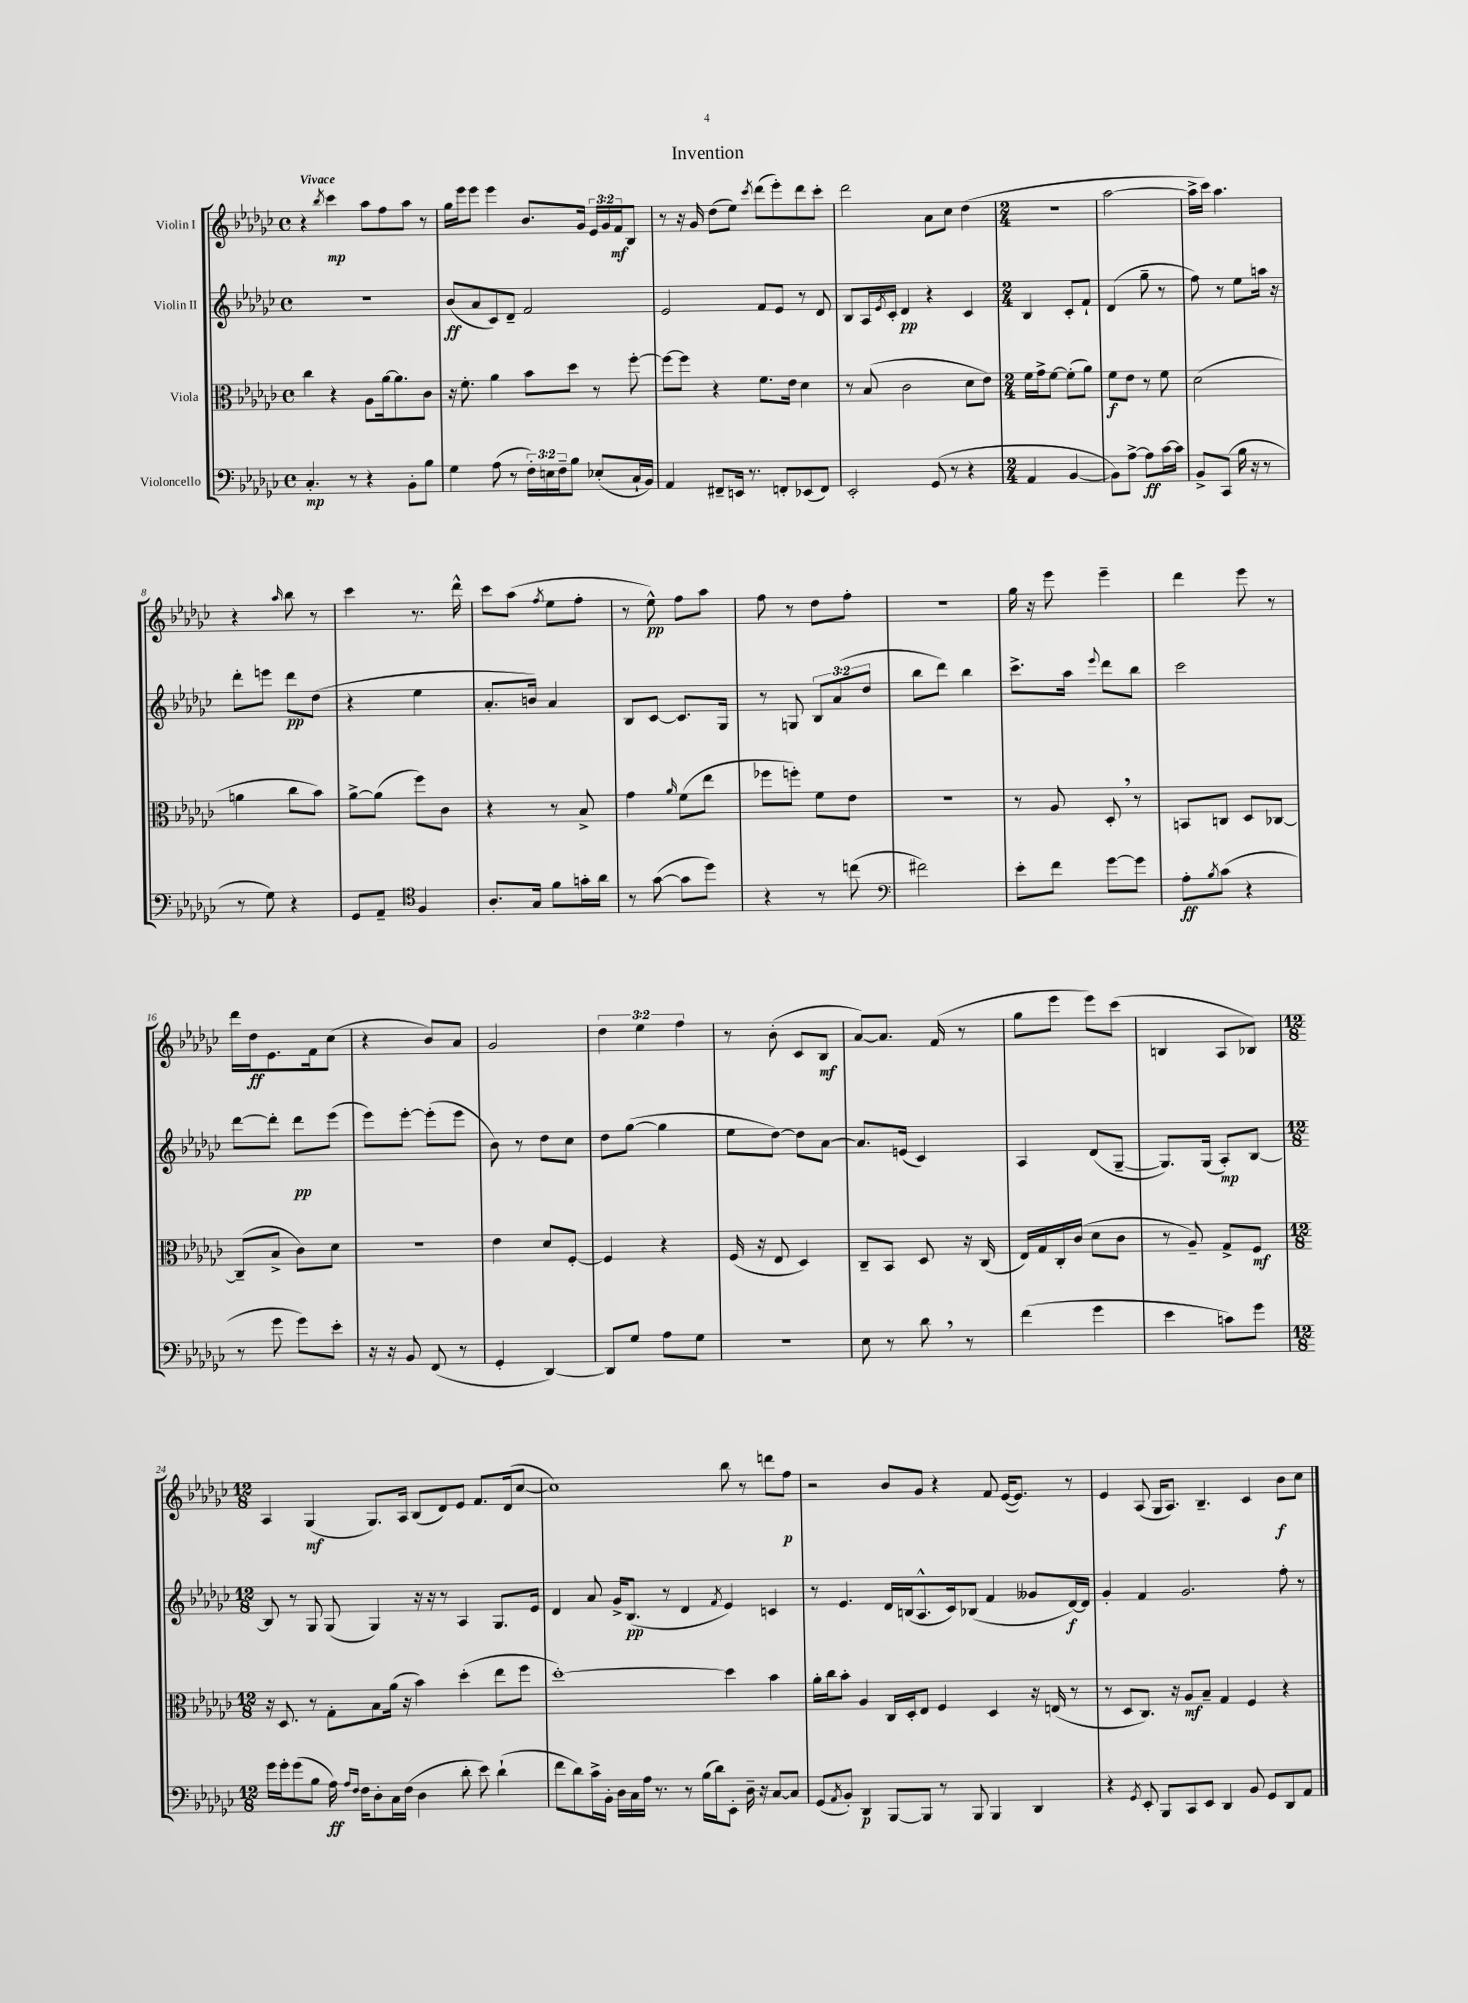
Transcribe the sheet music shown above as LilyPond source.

\header { title = "Invention" }
<<
\new StaffGroup <<
\new Staff = "s0" \with { instrumentName = "Violin I" } {
    \clef treble \key ges \major \defaultTimeSignature \time 4/4 \override Staff.TupletNumber.text = #tuplet-number::calc-fraction-text \tempo "Vivace"
    r4 \acciaccatura { bes''8 } ces'''4\mp aes''8 f''8 aes''8 r8 |
    ges''16 ees'''16 ees'''8 ees'''4 bes'8. ges'16 \tuplet 3/2 { ees'16 ges'16 f'16\mf } bes8 |
    r8 r16 ges'16 des''8( ees''8) \acciaccatura { ces'''8 } des'''8( ees'''8-.) des'''8 ces'''8-. |
    des'''2 aes'8 ces''8 des''4( |
    \numericTimeSignature \time 2/4 r2 |
    aes''2~ |
    aes''16-> ces'''16) aes''4. |
    r4 \grace { aes''16 } bes''8 r8 |
    ces'''4 r8. des'''16-^ |
    ces'''8 aes''8( \acciaccatura { f''8 } ees''8 f''8-. |
    r8 ees''8-^\pp) f''8 aes''8 |
    f''8 r8 des''8 f''8-. |
    r2 |
    ges''16 r16 ees'''8 ees'''4-- |
    des'''4 ees'''8 r8 |
    des'''16 des''16\ff ees'8. f'16 ces''8( |
    r4 bes'8) aes'8 |
    ges'2 |
    \tuplet 3/2 { des''4 ees''4 f''4 } |
    r8 bes'8-.( ces'8 bes8\mf |
    aes'8~) aes'8. f'16( r8 |
    ges''8 ees'''8 ees'''8) ces'''8( |
    b4 aes8 bes8) |
    \numericTimeSignature \time 12/8 aes4 ges4\mf( ges8.) aes16 bes8( des'8) ees'8 f'8. des'16( ces''8~ |
    ces''1) bes''8 r8 d'''8 f''8\p |
    r2 bes'8 ges'8 r4 f'8 ees'16~( ees'8.) r8 |
    ees'4 aes8( ges16 aes8.) bes4.-- ces'4 bes'8\f ces''8 \bar "|." |
}
\new Staff = "s1" \with { instrumentName = "Violin II" } {
    \clef treble \key ges \major \defaultTimeSignature \time 4/4 \override Staff.TupletNumber.text = #tuplet-number::calc-fraction-text
    r1 |
    bes'8\ff( aes'8 ces'8) des'8-- f'2 |
    ees'2 f'8 ees'8 r8 des'8 |
    bes8 aes16 \acciaccatura { ees'8 } ces'16-. des'4\pp r4 ces'4 |
    \numericTimeSignature \time 2/4 bes4 ces'8-. f'8-! |
    des'4( ges''8-- r8 |
    f''8) r8 ees''8 a''16 r16 |
    des'''8-. e'''8 des'''8\pp des''8( |
    r4 ees''4 |
    aes'8.-. b'16) aes'4 |
    bes8 ces'8~ ces'8. ges16 |
    r8 g8 \tuplet 3/2 { bes8 aes'8( des''8 } |
    bes''8 des'''8) bes''4 |
    ces'''8.-> aes''16 \appoggiatura { ees'''8 } des'''8 bes''8 |
    ces'''2 |
    des'''8~ des'''8-. des'''8\pp ees'''8( |
    ees'''8) ees'''8~-. ees'''8-.( ees'''8 |
    bes'8) r8 des''8 ces''8 |
    des''8 ges''8~( ges''4 |
    ees''8 des''8~) des''8 aes'8~ |
    aes'8. e'16( ces'4) |
    aes4 des'8( ges8~-- |
    ges8.) ges16( aes8-.\mp) bes8~ |
    \numericTimeSignature \time 12/8 bes8 r8 ges8 ges8( ges4) r16 r16 r8 aes4 ges8. ees'16 |
    des'4 aes'8 ges'16-> bes8.\pp( r8 des'4 \acciaccatura { f'8 } ees'4) c'4 |
    r8 ees'4. des'16 b16( aes8.-^ ces'16) bes8( f'4 geses'8 des'16~\f) des'16 |
    ges'4-. f'4 ges'2. f''8-. r8 \bar "|." |
}
\new Staff = "s2" \with { instrumentName = "Viola" } {
    \clef alto \key ges \major \defaultTimeSignature \time 4/4
    ces''4 r4 aes8 aes'16~ aes'8. ces'8 |
    r16 f'8.-. aes'4 bes'8 des''8 r8 f''8~-. |
    f''8~ f''8 r4 f'8. ees'16 des'4 |
    r8 bes8( ces'2 des'8 ees'8) |
    \numericTimeSignature \time 2/4 f'16 ges'16-> f'8~ f'8-.( aes'8) |
    f'8\f ees'8 r8 f'8 |
    des'2( |
    a'4 ces''8 bes'8) |
    aes'8~-> aes'8( f''8) ces'8 |
    r4 r8 bes8-> |
    ges'4 \grace { aes'16 } f'8( ees''8 |
    fes''8 f''8-.) f'8 ees'8 |
    R2 |
    r8 aes8 des8-. \breathe r8 |
    b,8 c8 des8 ces8~ |
    ces8--( bes8-> ces'8) des'8 |
    R2 |
    ees'4 des'8 f8~-. |
    f4 r4 |
    f16( r16 ees8 des4) |
    ces8-- bes,8 des8 r16 ces16( |
    ees16) ges16 ces16-. ces'16( des'8 ces'8 |
    r8 aes8--) ges8-> f8\mf |
    \numericTimeSignature \time 12/8 r16 des8. r8 ges8-. bes8 aes'16( r16 bes'4) des''4-.( ees''8 f''8 |
    des''1~-.) des''4 bes'4 |
    aes'16-. ces''16 bes'8-. aes4 ces16 des16-. ees8 f4 des4 r16 e16( r8 |
    r8 des8 ces8.) r16 aes8\mf bes8-- ges4 f4 r4 \bar "|." |
}
\new Staff = "s3" \with { instrumentName = "Violoncello" } {
    \clef bass \key ges \major \defaultTimeSignature \time 4/4 \override Staff.TupletNumber.text = #tuplet-number::calc-fraction-text
    ces4.-.\mp r8 r4 bes,8-. bes8 |
    ges4 aes8( r8 \tuplet 3/2 { f16-.) e16 f16-- } bes8 ees8-.( ces16-! bes,16) |
    aes,4 fis,8-- e,16 r8. f,8-. ees,8( f,8) |
    ees,2-. ges,8( r8 r4 |
    \numericTimeSignature \time 2/4 aes,4 bes,4~ |
    bes,8) aes8~-> aes8\ff ces'16~ ces'16 |
    bes,8-> ces,8( bes16 r16 r8 |
    r8 ges8) r4 |
    ges,8 aes,8-- \clef tenor f4 |
    aes8.-. ges16 f'8 g'16-. aes'16 |
    r8 ges'8~( ges'8 des''8) |
    r4 r8 c''8( |
    \clef bass fis'2) |
    ees'8-. f'8 ges'8~ ges'8 |
    aes8-.\ff \acciaccatura { bes8 } ces'8( r4 |
    r8 ges'8 ges'8) ees'8-. |
    r16 r16 bes,8 f,8( r8 |
    ges,4-. des,4~) |
    des,8 ges8 aes8 ges8 |
    r2 |
    ees8 r8 des'8 \breathe r8 |
    f'4( ges'4 |
    ees'4 c'8) ges'8 |
    \numericTimeSignature \time 12/8 ges'16 ges'16-. ges'8( bes8 aes16\ff) \grace { aes16 f16 } f16 des8-. ces16 f16( des4 des'8-. ees'8) des'4-!( |
    f'8 des'8) ces'16-> bes,16-. des16 ces16 aes16 r8. r8 bes16( des'16) ees,8-. des16-- r16 ces8~ ces8 |
    ges,8( \acciaccatura { aes,8 } bes,8-.) des,4\p bes,,8~ bes,,8 r8 bes,,8 bes,,4 des,4 |
    r4 \acciaccatura { ges,8 } ees,8-. bes,,8 ces,8 ees,8 des,4 bes,8 ges,8 des,8 aes,8 \bar "|." |
}
>>
>>
